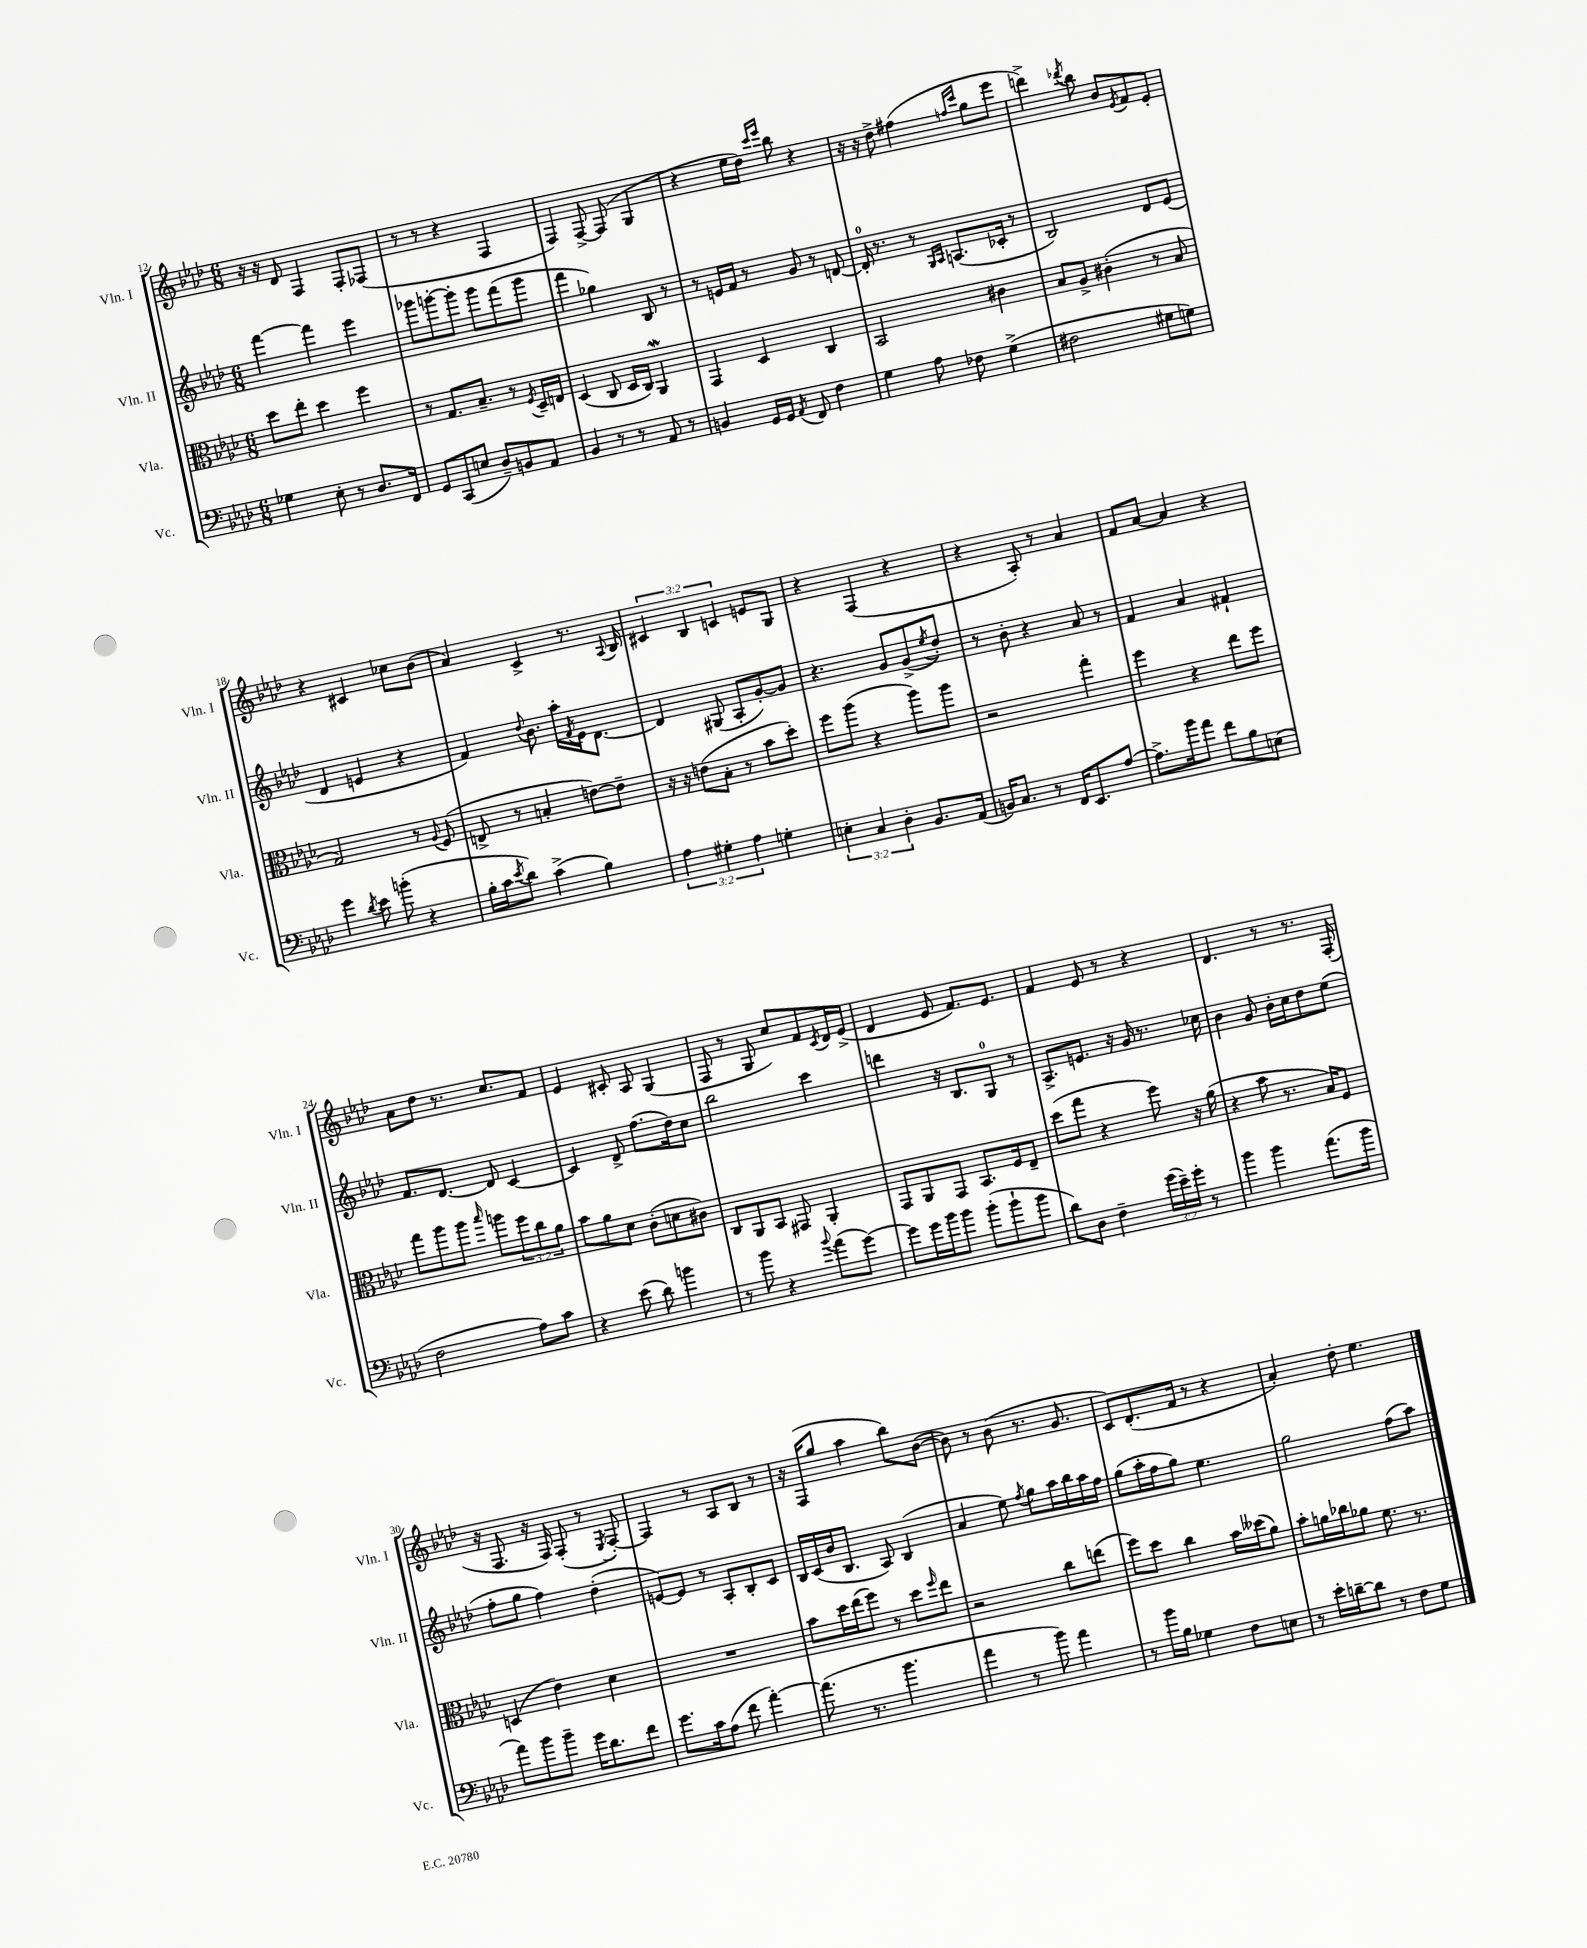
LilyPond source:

<<
\new StaffGroup <<
\new Staff = "s0" \with { instrumentName = "Vln. I" shortInstrumentName = "Vln. I" } {
    \clef treble \key aes \major \numericTimeSignature \time 6/8 \override Staff.TupletNumber.text = #tuplet-number::calc-fraction-text
    r16 r16 des'8 f4 f8-. fes8( |
    r8 r8 r4 f4 |
    f4) f8~-> f8( g4 |
    r4 ees''16 des''16) \grace { c'''16 ees'''16 } bes''8 r4 |
    r16 r16 des''8-> fis''4( \grace { f''16 c'''16 } g''8 ees'''8 |
    d'''4->) \acciaccatura { des'''8 } bes''8 bes'8 \acciaccatura { ees'8 } f'8 ees'8-. |
    r4 cis'4 ces''8 bes'8( |
    aes'4) c'4-> r8. \appoggiatura { aes8 } bes16 |
    \tuplet 3/2 { cis'4 bes4 c'4 } e'8 g8 |
    r4 f4( r4 |
    r4 aes8-.) r8 aes'4 |
    f'8 aes'8~ aes'4 r4 |
    aes'8 des''8 r8. c''8. f'8 |
    ees'4 cis'8-. aes8 g4( |
    f8 r8 g8 c''8) f'8 \acciaccatura { c'8 } des'16 ees'16->( |
    des'4 ees'8 f'8.) ees'8. |
    f'4 ees'8 r8 r4 |
    des'4. r8 r8. f16-.( |
    r16 f8. r16 f16) f8-.( r8 \acciaccatura { ees8 } f8~-.) |
    f4 r8 aes8 bes8 r8 |
    r16 f16( g''8 aes''4 bes''8) bes'8~( |
    bes'8) r8 bes'8( r8. g'8. |
    c'8) des'8.-.( f'16 r8 r4 |
    aes'4-.) des''8-. ees''4. \bar "|." |
}
\new Staff = "s1" \with { instrumentName = "Vln. II" shortInstrumentName = "Vln. II" } {
    \clef treble \key aes \major \numericTimeSignature \time 6/8
    f'''4~ f'''4 ees'''4 |
    ges'''8 g'''8~-. g'''8-. g'''8 f'''8( g'''8 |
    f'''4 ges''4) bes8 r8 |
    r8 e'16 f'16 r8 g'8 r8 d'8~ |
    d'16-0-. r8. r8 \grace { g16 aes16 } a8.( ces'16-. r8 |
    bes2) des'8 ees'8( |
    des'4 e'4 r4 |
    f'4) \appoggiatura { des''8 } bes'8. aes''16-. \acciaccatura { f'8 } ees'16 des'8.~ |
    des'4 gis8( aes8-. g'8~-.) g'8 |
    r4. g'8 g'8->( \acciaccatura { ees''8 } des''8-.) |
    r8 bes'8-. r4 aes'8 r8 |
    f'4 aes'4 fis'4-! |
    f'8. des'8.~ des'8 c'4~ |
    c'4 des'8-> f''8.( des''16) c''8 |
    bes''2 c'''4 |
    d'''4 r16 bes8. g8-0 r8 |
    aes8.-> e'8. r16 g'16 r8. ces''16 |
    bes'4 g'8 bes'16-. c''16 des''8 ees''8( |
    f''8-. g''8 f''4) des''4-.( |
    e'8~) e'8 r8 aes8-. bes8-. c'8 |
    bes16 c'16( bes'16 bes8. aes8) bes4( |
    aes'4 ees''8) \acciaccatura { f''8 } g''8 aes''16 bes''16 aes''16 f''16 |
    g''8( aes''16-. f''16 g''8) ees''4. |
    g''2 f''8( aes''8) \bar "|." |
}
\new Staff = "s2" \with { instrumentName = "Vla." shortInstrumentName = "Vla." } {
    \clef alto \key aes \major \numericTimeSignature \time 6/8 \override Staff.TupletNumber.text = #tuplet-number::calc-fraction-text
    des''8 ees''8-. des''4 f''4 |
    r8 g8. bes8.-- r8 \acciaccatura { f8 } des16-- e16 |
    des4( c8 des16 c16) aes,4\mordent |
    g,4 des4 c4 |
    bes,2 cis'4 |
    bes8 aes8-> cis'4-.( r8 bes8 |
    g2) r8 \appoggiatura { aes8 } f8( |
    e8-> r8 b4-. e'8~) e'8-- |
    r16 r16 e'8( bes8-. r8 bes'8 des''8-.) |
    f''8 aes''8( r4 aes''8) aes''8 |
    r2 g''4-. |
    f''4 r4 ees''8 f''8 |
    g''8 aes''8 aes''8 \grace { bes''16 } a''8 \tuplet 3/2 { f''8 c''8 aes'8 } |
    bes'8 aes'8 des'8 c'8-.( d'8 cis'8) |
    c8 aes,8 bes,8 gis,8 aes,4-. |
    g,8 aes,8 g,8 bes,8. f16 ees8-- |
    des''8( g''8 r4 f''8) r16 aes'16( |
    r4 bes'8 r8. bes16) f8 |
    d4( ees'4) des'4 |
    R2. |
    bes'8 des''16 ees''16( f''8) r8 des''8 \grace { f''16 } ees''8 |
    r2 c''8 e''8( |
    f''8) des''8 c''4 bes'16 deses''16( aes'8) |
    bes'8-. a'16 ces''16 aes'8 f'8. r8. \bar "|." |
}
\new Staff = "s3" \with { instrumentName = "Vc." shortInstrumentName = "Vc." } {
    \clef bass \key aes \major \numericTimeSignature \time 6/8 \override Staff.TupletNumber.text = #tuplet-number::calc-fraction-text
    ges4 ees8-. r8 des8. f,16 |
    g,8 c,8( e8 des8--) b,8 aes,8 |
    bes,4 r8 r8 aes,8 r8 |
    b,4 g,16 g,16 \acciaccatura { aes,8 } f,8 f4 |
    g4 aes8 fes8 g4->( |
    fis2 gis8 g8) |
    g'4 \acciaccatura { des'8 } ees'8 b'8-.( r4 |
    bes16-. c'16 \acciaccatura { ees'8 } des'8) c'4->( bes4) |
    \tuplet 3/2 { aes4 gis4-. aes4 } g4-. |
    \tuplet 3/2 { e4-. c4 des4-. } bes,8. aes,16( |
    b,16) c8. r8 f,16 ees,8. aes8~ |
    aes8.-> bes'16 aes'8 f'8 bes8 e8( |
    f2 aes8) c'8 |
    r4 ees'8( des'8) b'4 |
    r8 bes'8 r4 \appoggiatura { bes'8 } aes'8( g'8~) |
    g'8 g'16 bes'16 bes'8 bes'8-.( bes'8-! bes'8 |
    des'8) des8 f4-- \tuplet 3/2 { g'16( ees'16--) g'16-. } r8 |
    bes'4 bes'4 aes'8.( bes'16 |
    aes'8) bes'8 bes'8-- g'16 des'8. f'8 |
    g'8. c'16 aes8( f'8 aes'4~-.) |
    aes'8.( r8. bes'4. |
    aes'4 r8 bes'8) aes'4 |
    r8 bes'16 bes16 ges4 f8 e8 |
    r8 ees'16-. d'16~-- d'8 r8 f8 g8 \bar "|." |
}
>>
>>
\layout { \context { \Score currentBarNumber = #12 } }
